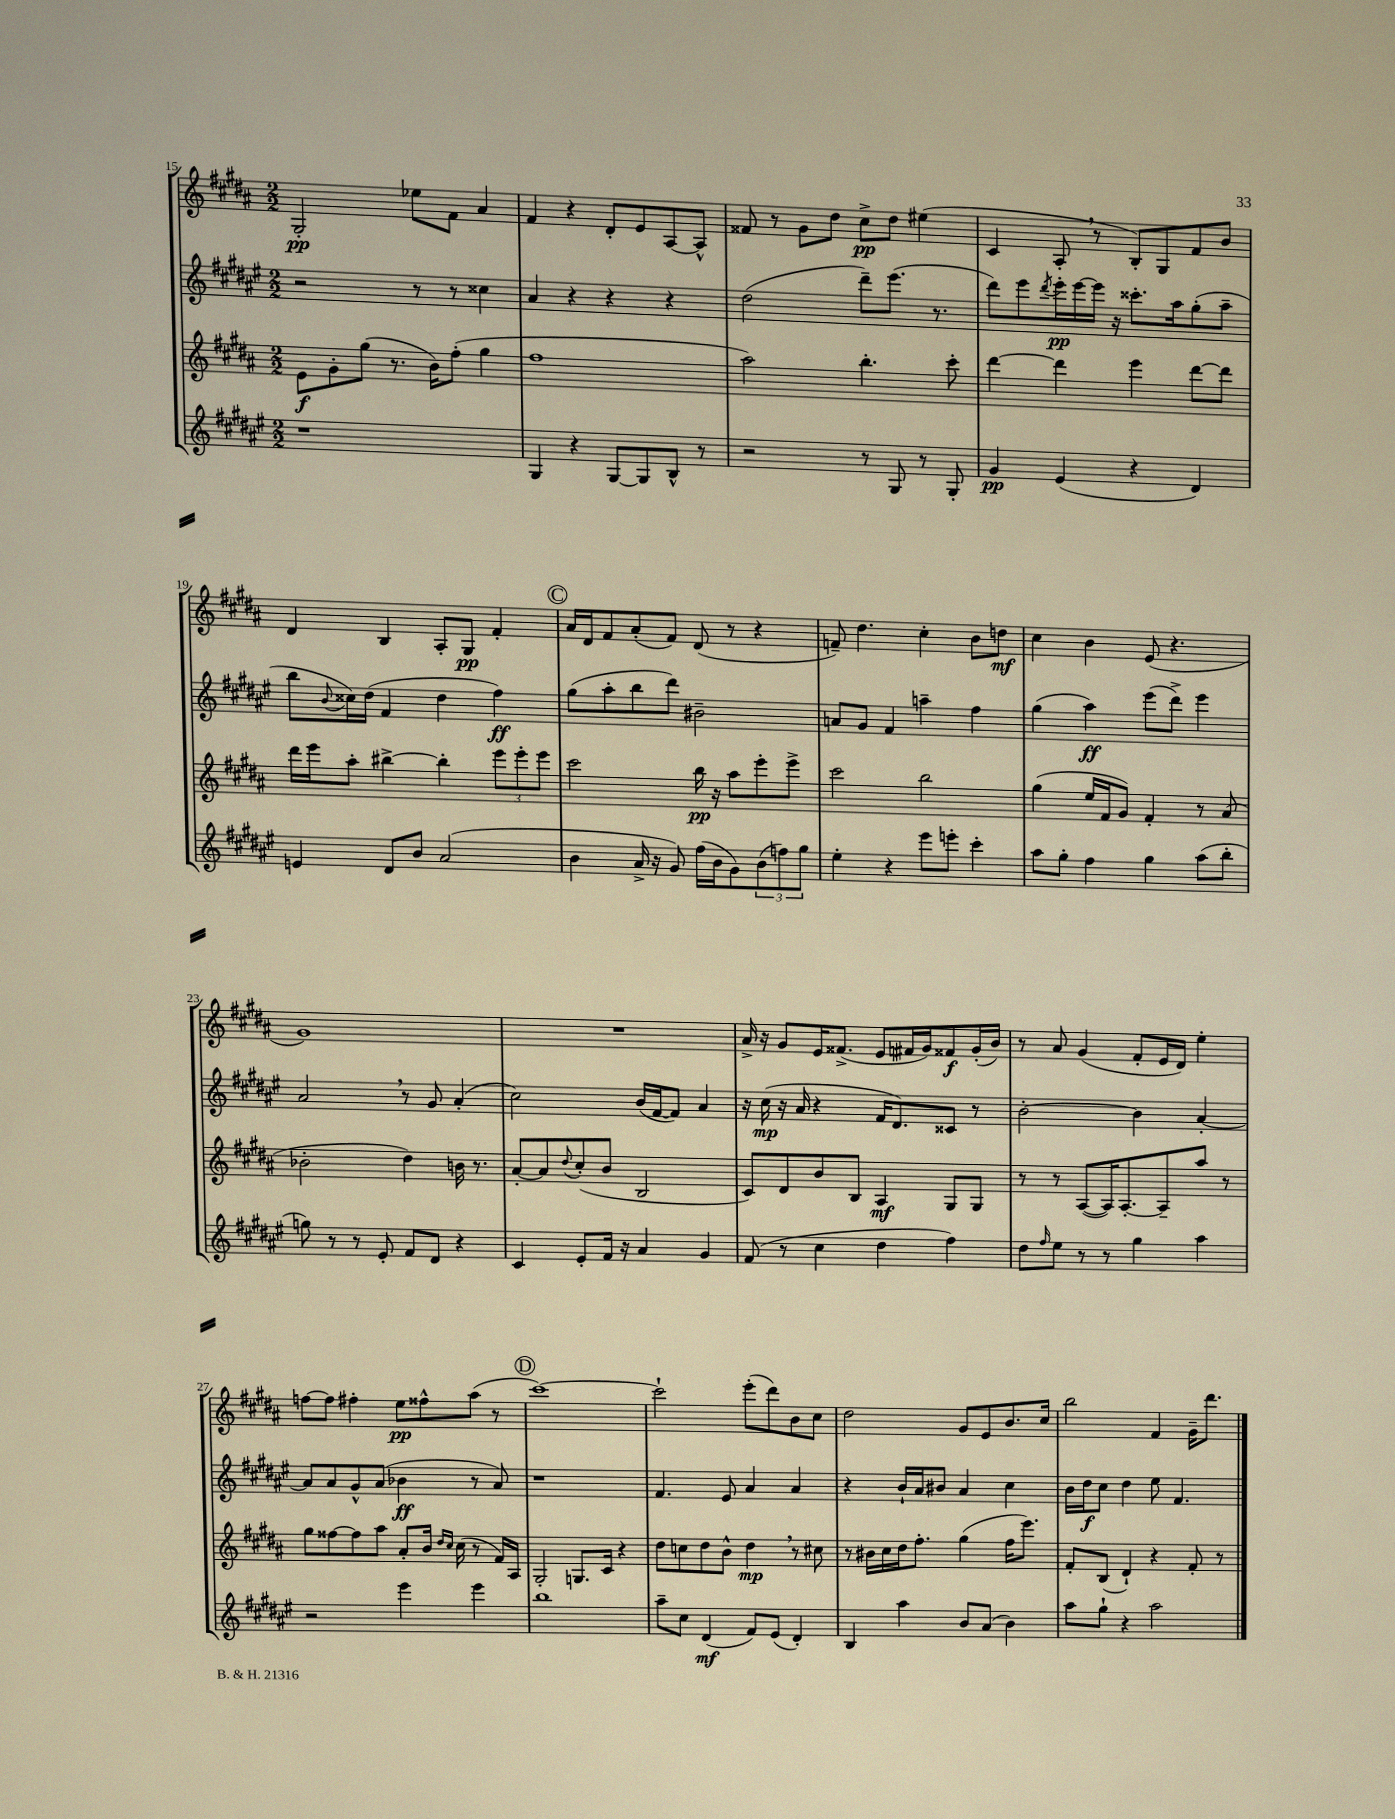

**kern	**kern	**kern	**kern
*staff4	*staff3	*staff2	*staff1
*clefG2	*clefG2	*clefG2	*clefG2
*k[f#c#g#d#a#e#]	*k[f#c#g#d#a#]	*k[f#c#g#d#a#e#]	*k[f#c#g#d#a#]
*M2/2	*M2/2	*M2/2	*M2/2
1r	8e\L	2r	2G#'/
.	8g#'\	.	.
.	(8gg#\J	.	.
.	8.r	.	.
.	.	8r	8ee-\L
.	16b\LK)	.	.
.	(8ff#'\J	8r	8f#\J
.	4gg#\	4cc##\	4a#/
=	=	=	=
4G#/	1ff#	4a#/	4f#/
4r	.	4r	4r
[8G#/L	.	4r	8d#'/L
8G#/]	.	.	8e/
8B^^/J	.	4r	[8A#/
8r	.	.	8A#^^/]J
=	=	=	=
2r	2aa#\)	(2dd#\	8f##/
.	.	.	8r
.	.	.	8g#\L
.	.	.	8dd#\J
8r	4.bb'\	8ddd#~\L)	8cc#^\L
8G#/	.	(8.eee#\J	8dd#\J
8r	.	.	(4ee#\
.	.	8.r	.
8G#'/	8ccc#'\	.	.
=	=	=	=
4g#/	[4ddd#\	8ddd#\L)	4c#/
.	.	8eee#\	.
.	.	8qddd#/	.
(4e#/	4ddd#\]	16eee#'\L	8A#'/
.	.	[16eee#\	.
.	.	16eee#\]JJ	8r
.	.	16r	.
4r	4eee\	8.ccc##'\L	8B'/L)
.	.	.	8G#/
.	.	16aa#\k	.
4d#/)	[8ddd#\L	(8gg#'\	8f#/
.	8ddd#\]J	8aa#~\J	8b/J
=	=	=	=
4e/	16ddd#\LL	8bb\L	4d#/
.	16eee\J	.	.
.	.	8qqb/	.
.	8aa#'\J	16cc##\L)	.
.	.	(16dd#\JJ	.
8d#/L	[4bb#^\	4f#/	4B/
8b/J	.	.	.
(2a#/	4bb#'\]	4dd#\	8A#'/L
.	.	.	8G#/J
.	12eee\L	4ff#\)	4f#'/
.	12eee'\	.	.
.	12eee\J	.	.
=	=	=	=
4b\	2ccc#\	(8gg#\L	16a#/LL
.	.	.	16d#/J
.	.	8aa#'\	8f#/
16a#^/	.	8bb\	(8a#'/
16r	.	.	.
8g#/)	.	8ddd#\J)	8f#/J)
(16ff#\LL	16bb\	2b#~\	(8d#/
16b\J	16r	.	.
8g#\)	8aa#\L	.	8r
(12b\	8eee'\	.	4r
12ff\)	.	.	.
.	8eee^\J	.	.
12gg#\J	.	.	.
=	=	=	=
4ee#'\	2ccc#\	8a/L	8f~/)
.	.	8g#/J	4.dd#\
4r	.	4f#/	.
8eee#\L	2bb\	4aa~\	4cc#'\
8eee'\J	.	.	.
4ccc#'\	.	4ff#\	8b\L
.	.	.	8dd\J
=	=	=	=
8aa#\L	(4gg#\	(4gg#\	4cc#\
8gg#'\J	.	.	.
4ff#\	16ee/LL	4aa#\)	4b\
.	16f#/J	.	.
.	8g#/J)	.	.
4gg#\	4f#'/	(8eee#\L	(8e/
.	.	8ddd#^\J)	4.r
(8aa#\L	8r	4eee#\	.
8bb'\J	(8a#/	.	.
=	=	=	=
8gg\)	2b-'\	2a#/	1g#)
8r	.	.	.
8r	.	.	.
8e#'/	.	.	.
8f#/L	4dd#\)	8r	.
8d#/J	.	8g#/	.
4r	16b\	(4a#'/	.
.	8.r	.	.
=	=	=	=
4c#/	[8a#'/L	2cc#\)	1r
.	8a#/]	.	.
.	8qqdd#/	.	.
8e#'/L	(8cc#'/	.	.
16f#/Jk	8b/J	.	.
16r	.	.	.
4a#/	2B/	(16b/LL	.
.	.	[16f#/J	.
.	.	8f#/]J)	.
4g#/	.	4a#/	.
=	=	=	=
(8f#/	8c#/L)	16r	16a#^/
.	.	(16cc#\	16r
8r	8d#/	16r	8g#/L
.	.	16a#/	.
4cc#\	8b/	4r	16e/K
.	.	.	(8.f##^/J
.	8B/J	.	.
4dd#\	4A#/	16f#/LK	8e/L
.	.	8.d#/)	.
.	.	.	16f#/L
.	.	.	16g#/J)
4ff#\)	8G#/L	8c##/J	8f##/
.	8G#/J	8r	(16g#'/L
.	.	.	16b/JJ)
=	=	=	=
8dd#\L	8r	[2b'\	8r
16qqff#/	.	.	.
8ee#\J	8r	.	8a#/
8r	([8A#/L	.	(4g#/
8r	16A#/]K)	.	.
.	[8.A#'/	.	.
4gg#\	.	4b\]	8f#'/L
.	8A#~/]	.	16e/L
.	.	.	16d#/JJ)
4aa#\	8aa#/J	[4a#'/	4ee'\
.	8r	.	.
=	=	=	=
2r	8gg#\L	8a#/]L	[8ff\L
.	[8ff##\	8a#/	8ff\]J
.	8ff##\]	8g#^^/	4ff#'\
.	8aa#\J	(8a#/J	.
4eee#\	8a#'/L	4b-\	8ee\L
.	16b/Jk	.	8ff##^^\
.	16qqdd#/LL	.	.
.	16qqcc#/JJ	.	.
.	(16cc#\	.	.
4eee#\	8r	8r	(8aa#\J
.	16f#/LL)	8a#/)	8r
.	16A#/JJ	.	.
=	=	=	=
1bb	2G#'/	1r	[1ccc#)
.	8.G/L	.	.
.	16c#/Jk	.	.
.	4r	.	.
=	=	=	=
8aa#~\L	8dd#\L	4.f#/	2ccc#`\]
8cc#\J	8cc\	.	.
(4d#/	8dd#\	.	.
.	8b^^\J	8e#/	.
8f#/L)	4dd#\	4a#/	(8eee'\L
(8e#/J	.	.	8ddd#\)
4d#'/)	8r	4a#/	8b\
.	8cc#\	.	8cc#\J
=	=	=	=
4B/	8r	4r	2dd#\
.	16b#\LL	.	.
.	16cc#\	.	.
4aa#\	16dd#\J	16b`/LL	.
.	8.ff#'\J	16a#/J	.
.	.	8b#/J	.
8b/L	(4gg#\	4a#/	8g#/L
(8a#/J	.	.	8e/
4b\)	16ff#\LK	4cc#\	8.b/
.	8.eee\J)	.	.
.	.	.	16cc#/Jk
=	=	=	=
8aa#\L	8f#'/L	16b\LL	2bb\
.	.	16dd#\J	.
8gg#`\J	(8B/J	8cc#\J	.
4r	4d#`/)	4dd#\	.
2aa#\	4r	8ee#\	4f#/
.	.	4.f#/	.
.	8f#'/	.	16g#~\LK
.	.	.	8.ddd#\J
.	8r	.	.
==	==	==	==
*-	*-	*-	*-
